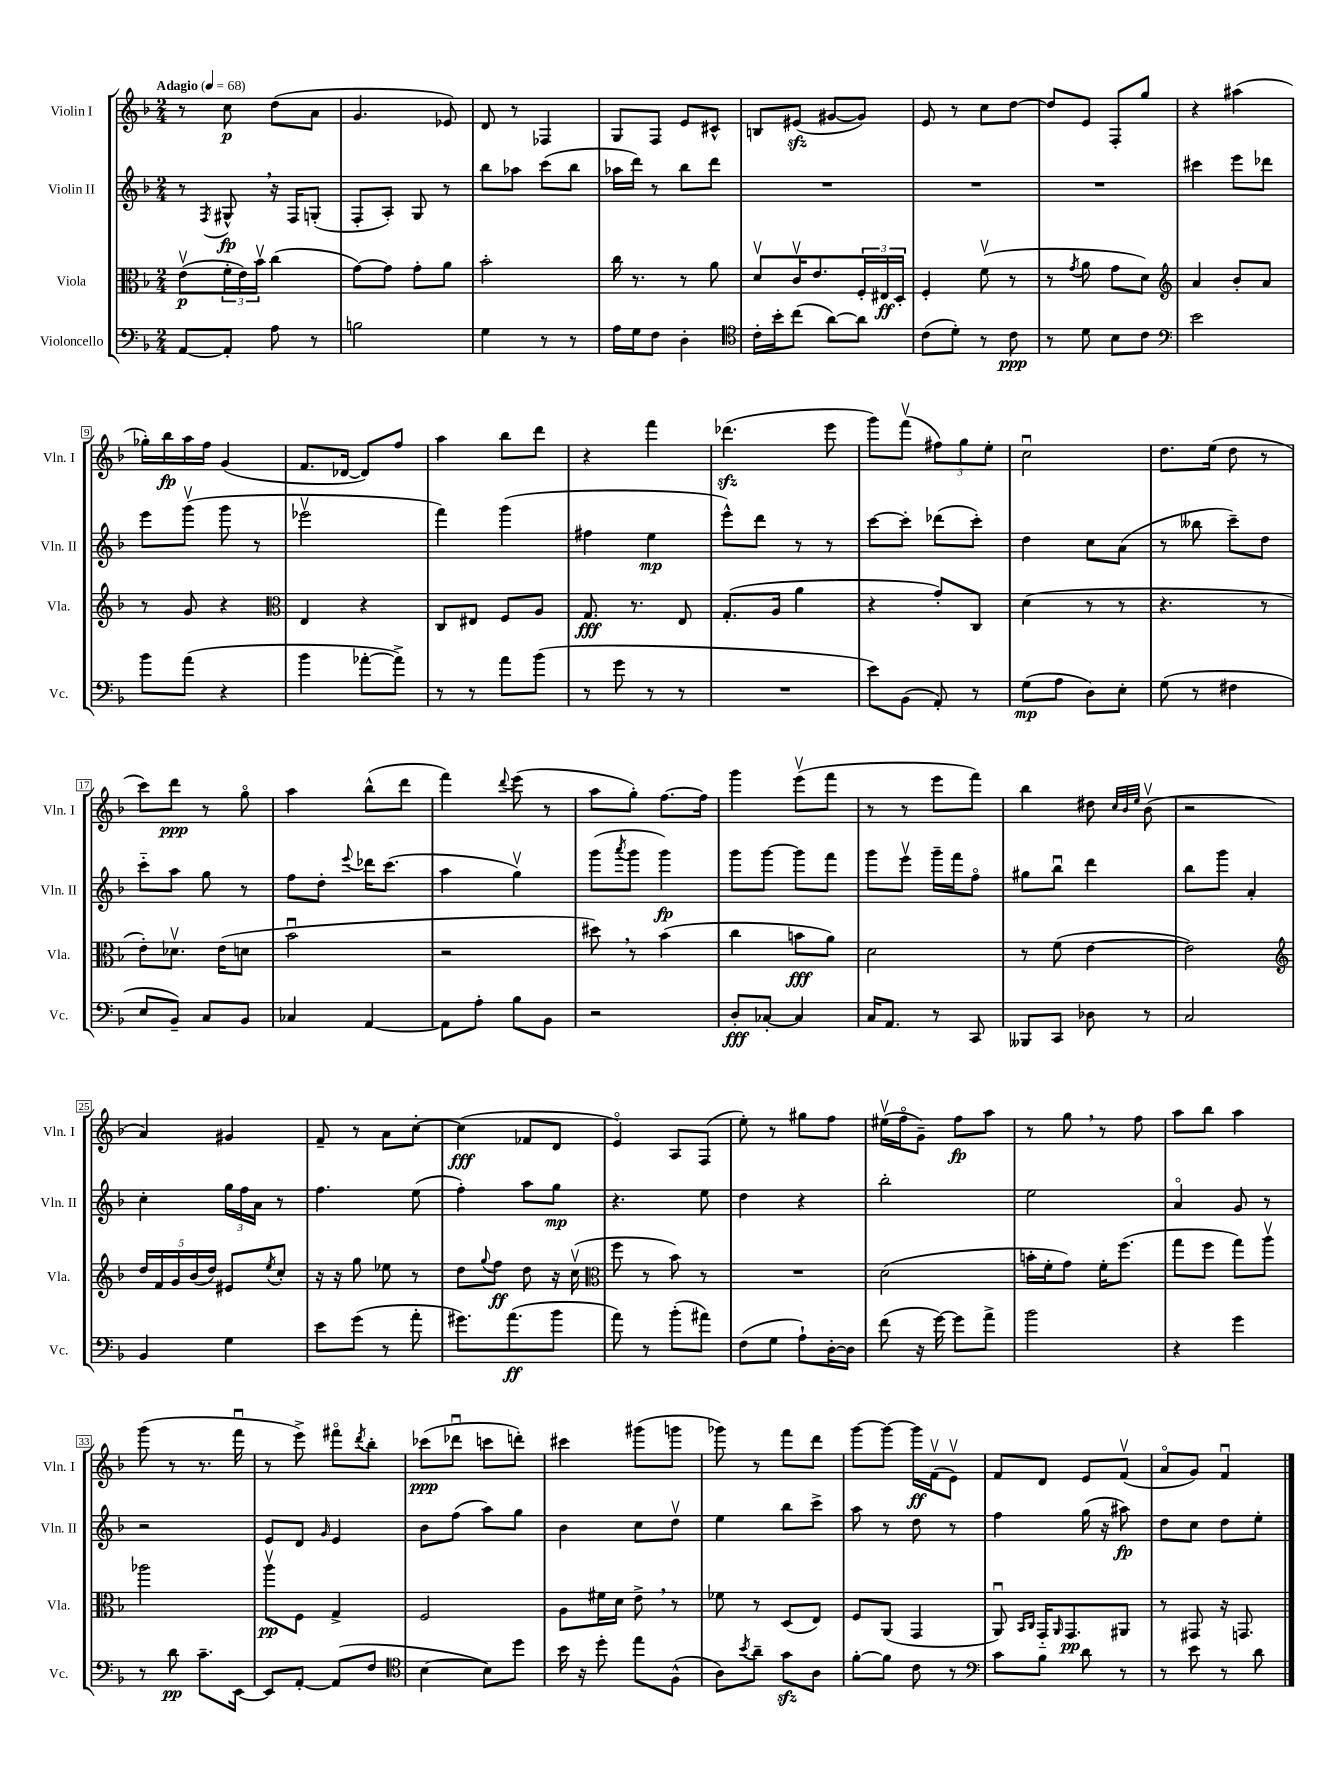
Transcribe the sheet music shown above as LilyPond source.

<<
\new StaffGroup <<
\new Staff = "s0" \with { instrumentName = "Violin I" shortInstrumentName = "Vln. I" } {
    \clef treble \key f \major \numericTimeSignature \time 2/4 \tempo "Adagio" 4 = 68
    r8 c''8\p d''8( a'8 |
    g'4. ees'8) |
    d'8 r8 fes4 |
    g8 f8 e'8 cis'8-^ |
    b8 eis'8\sfz( gis'8~ gis'8) |
    e'8 r8 c''8 d''8~ |
    d''8 e'8 f8-. g''8 |
    r4 ais''4( |
    ges''16-.) bes''16\fp a''16 f''16 g'4( |
    f'8. des'16~ des'8) f''8 |
    a''4 bes''8 d'''8 |
    r4 f'''4 |
    des'''4.\sfz( e'''8 |
    g'''8) f'''8\upbow( \tuplet 3/2 { fis''8) g''8 e''8-. } |
    c''2\downbow |
    d''8. e''16( d''8 r8 |
    c'''8) d'''8\ppp r8 g''8\flageolet |
    a''4 bes''8-^( d'''8 |
    f'''4) \appoggiatura { d'''8 } e'''8( r8 |
    a''8 g''8-.) f''8.~ f''16 |
    g'''4 e'''8\upbow( f'''8 |
    r8 r8 e'''8 f'''8) |
    bes''4 dis''8 \grace { c''32 bes'32 e''32 } bes'8\upbow( |
    r2 |
    a'4) gis'4 |
    f'8-- r8 a'8 c''8~-. |
    c''4\fff( fes'8 d'8 |
    e'4\flageolet) a8 f8( |
    e''8-.) r8 gis''8 f''8 |
    eis''16\upbow( f''16\flageolet g'8--) f''8\fp a''8 |
    r8 g''8 \breathe r8 f''8 |
    a''8 bes''8 a''4 |
    g'''8( r8 r8. f'''16\downbow |
    r8 e'''8->) fis'''8\flageolet \acciaccatura { d'''8 } bes''8-. |
    ces'''8\ppp( des'''8\downbow c'''8 d'''8-.) |
    cis'''4 gis'''8( g'''8 |
    ges'''8) r8 f'''8 d'''8 |
    g'''8~ g'''8~ g'''16\ff f'16\upbow( e'8\upbow) |
    f'8 d'8 e'8 f'8\upbow( |
    a'8\flageolet g'8) f'4\downbow \bar "|." |
}
\new Staff = "s1" \with { instrumentName = "Violin II" shortInstrumentName = "Vln. II" } {
    \clef treble \key f \major \numericTimeSignature \time 2/4
    r8 \acciaccatura { f8 } gis8-^\fp \breathe r16 f16 g8-.( |
    f8-. a8-.) g8 r8 |
    bes''8 aes''8 c'''8( bes''8 |
    aes''16 d'''16) r8 bes''8 d'''8 |
    R2 |
    R2 |
    R2 |
    cis'''4 e'''8 des'''8 |
    e'''8 g'''8\upbow( g'''8 r8 |
    ees'''2\upbow |
    f'''4) g'''4( |
    fis''4 e''4\mp |
    e'''8-^) d'''8 r8 r8 |
    c'''8~ c'''8-. des'''8( c'''8-.) |
    d''4 c''8 a'8( |
    r8 beses''8 c'''8--) d''8 |
    c'''8-_ a''8 g''8 r8 |
    f''8 d''8-. \appoggiatura { e'''8 } des'''16 c'''8.( |
    a''4 g''4\upbow) |
    g'''8( \acciaccatura { a'''8 } g'''8 g'''4\fp) |
    g'''8 g'''8~ g'''8 f'''8 |
    g'''8 e'''8\upbow g'''16-- f'''16 f''8\flageolet |
    gis''8 bes''8\downbow d'''4 |
    bes''8 g'''8 a'4-. |
    c''4-. \tuplet 3/2 { g''16 f''16 a'16 } r8 |
    f''4. e''8( |
    f''4-.) a''8 g''8\mp |
    r4. e''8 |
    d''4 r4 |
    bes''2-. |
    e''2 |
    a'4\flageolet g'8 r8 |
    r2 |
    e'8 d'8 \grace { g'16 } e'4 |
    bes'8 f''8( a''8) g''8 |
    bes'4 c''8 d''8\upbow |
    e''4 bes''8 c'''8-> |
    a''8 r8 d''8 r8 |
    f''4 g''16( r16 ais''8\fp) |
    d''8 c''8 d''8 e''8-. \bar "|." |
}
\new Staff = "s2" \with { instrumentName = "Viola" shortInstrumentName = "Vla." } {
    \clef alto \key f \major \numericTimeSignature \time 2/4
    e'8\upbow\p( \tuplet 3/2 { f'16-. e'16) bes'16\upbow } c''4( |
    g'8~) g'8 g'8-. a'8 |
    bes'2-. |
    c''16 r8. r8 a'8 |
    d'8\upbow c'16\upbow e'8. \tuplet 3/2 { f16-. eis16\ff d16-. } |
    f4-. f'8\upbow( r8 |
    r8 \acciaccatura { g'8 } a'8 g'8 d'8) |
    \clef treble a'4 bes'8-. a'8 |
    r8 g'8 r4 |
    \clef alto e4 r4 |
    c8 eis8 f8 a8 |
    g8.\fff r8. e8 |
    g8.-.( a16 a'4 |
    r4 g'8-.) c8 |
    d'4( r8 r8 |
    r4. r8 |
    e'8-.) des'8.\upbow e'16( d'8 |
    bes'2\downbow |
    r2 |
    dis''8) \breathe r8 bes'4( |
    c''4 b'8\fff a'8) |
    d'2 |
    r8 f'8( e'4~ |
    e'2) |
    \clef treble \tuplet 5/4 { d''16 f'16 g'16 bes'16( d''16) } eis'8 \acciaccatura { e''8 } c''8-. |
    r16 r16 g''8 ees''8 r8 |
    d''8 \appoggiatura { g''8 } f''8\ff d''8 r16 c''16\upbow( |
    \clef alto f''8 r8 bes'8) r8 |
    R2 |
    d'2( |
    b'16-. f'16-. g'8) f'16-. f''8.( |
    g''8 f''8 g''8) a''8\upbow |
    aes''2 |
    a''8\upbow\pp f8 g4-> |
    f2 |
    a8 fis'16 d'16 e'8-> \breathe r8 |
    fes'8 r8 d8( e8) |
    f8 a,8( g,4 |
    a,8\downbow) \grace { bes,16 c16 } g,16-_ \grace { a,16 } g,8.\pp ais,8 |
    r8 gis,8 r16 g,8. \bar "|." |
}
\new Staff = "s3" \with { instrumentName = "Violoncello" shortInstrumentName = "Vc." } {
    \clef bass \key f \major \numericTimeSignature \time 2/4
    a,8~ a,8-. a8 r8 |
    b2 |
    g4 r8 r8 |
    a16 g16 f8 d4-. |
    \clef tenor c'16-. bes'16-. c''8( a'8~) a'8 |
    c'8( d'8-.) r8 c'8\ppp |
    r8 d'8 bes8 c'8 |
    \clef bass e'2 |
    bes'8 a'8( r4 |
    bes'4 aes'8~-. aes'8->) |
    r8 r8 a'8 bes'8( |
    r8 g'8 r8 r8 |
    R2 |
    e'8) bes,8( a,8-.) r8 |
    g8\mp( a8 d8) e8-. |
    g8( r8 fis4 |
    e8 bes,8--) c8 bes,8 |
    ces4 a,4~ |
    a,8 a8-. bes8 bes,8 |
    r2 |
    d8-.\fff ces8~-. ces4 |
    c16 a,8. r8 c,8 |
    beses,,8 c,8 des8 r8 |
    c2 |
    bes,4 g4 |
    e'8 g'8( r8 a'8-. |
    gis'8.) a'8.\ff( bes'8 |
    a'8) r8 bes'8-.( ais'8) |
    f8( g8 a8-!) d16~-. d16 |
    f'8( r16 g'16~) g'8 a'8-> |
    bes'2 |
    r4 g'4 |
    r8 d'8\pp c'8.-- e,16~ |
    e,8 a,8~-. a,8( f8 |
    \clef tenor bes4~ bes8) d''8 |
    bes'16 r16 d''8-. e''8 f8-^( |
    a8) \acciaccatura { bes'8 } a'8-- g'8\sfz a8 |
    f'8~-. f'8 c'8 r8 |
    \clef bass c'8 bes8 d'8 r8 |
    r8 e'8 r8 d'8 \bar "|." |
}
>>
>>
\layout { \context { \Score \override BarNumber.stencil = #(make-stencil-boxer 0.1 0.3 ly:text-interface::print) } }
